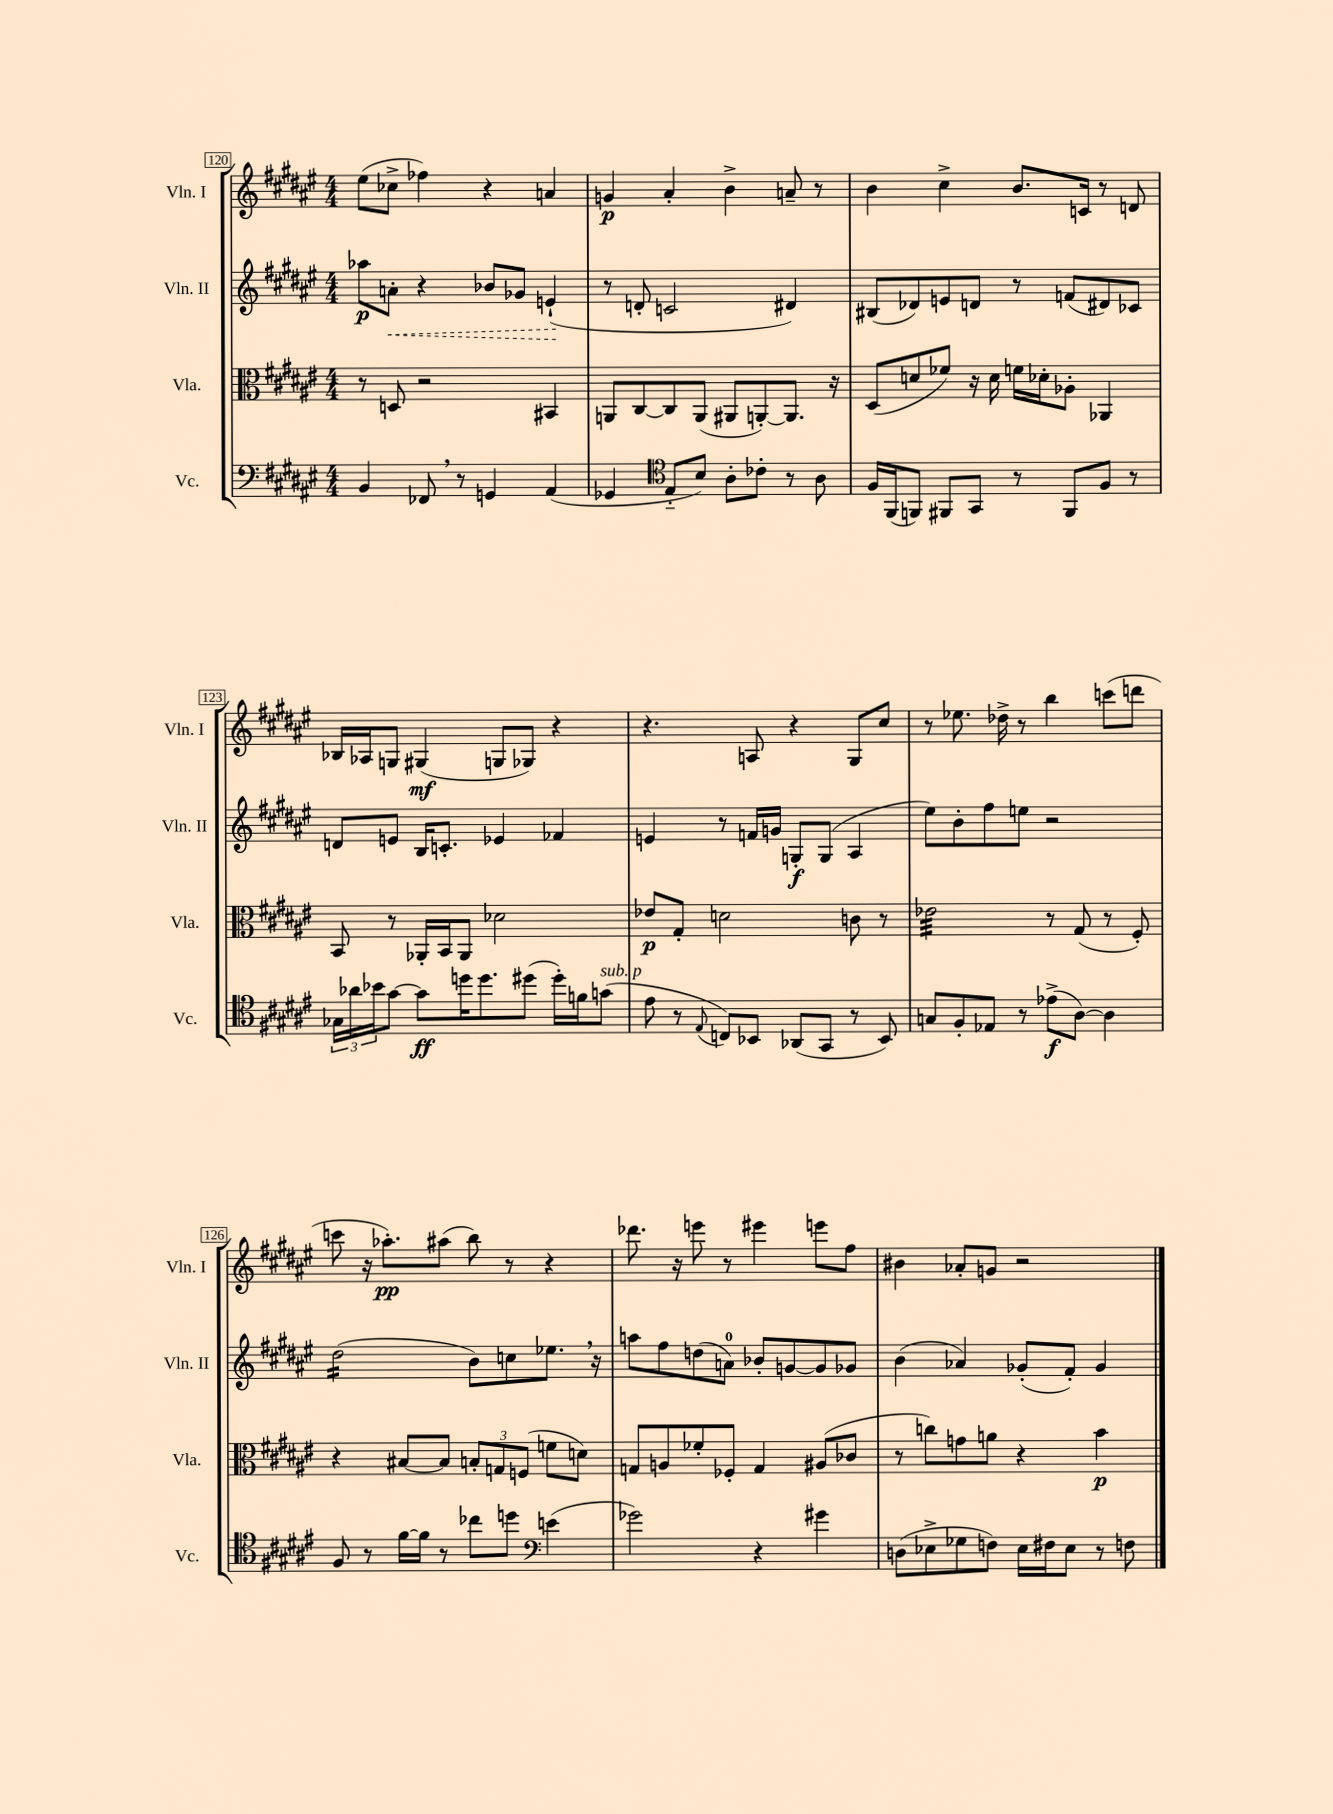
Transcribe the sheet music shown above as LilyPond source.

<<
\new StaffGroup <<
\new Staff = "s0" \with { instrumentName = "Vln. I" shortInstrumentName = "Vln. I" } {
    \clef treble \key fis \major \numericTimeSignature \time 4/4
    eis''8( ces''8-> fes''4) r4 a'4 |
    g'4\p ais'4-. b'4-> a'8-- r8 |
    b'4 cis''4-> b'8. c'16 r8 d'8 |
    bes16 aes16 g8 gis4\mf( g8 ges8) r4 |
    r4. a8 r4 gis8 cis''8 |
    r8 ees''8. des''16-> r8 b''4 c'''8( d'''8 |
    c'''8 r16 aes''8.-.\pp) ais''8( b''8) r8 r4 |
    des'''8. r16 e'''8 r8 eis'''4 e'''8 fis''8 |
    bis'4 aes'8-. g'8 r2 \bar "|." |
}
\new Staff = "s1" \with { instrumentName = "Vln. II" shortInstrumentName = "Vln. II" } {
    \clef treble \key fis \major \numericTimeSignature \time 4/4
    aes''8\p \once \override Hairpin.style = #'dashed-line a'8-.\< r4 bes'8 ges'8 e'4-!\!( |
    r8 d'8-. c'2 dis'4) |
    bis8( des'8) e'8 d'8 r8 f'8( dis'8) ces'8 |
    d'8 e'8 b16 c'8.-. ees'4 fes'4 |
    e'4 r8 f'16 g'16 g8-.\f g8( ais4 |
    eis''8) b'8-. fis''8 e''8 r2 |
    dis''2:16( b'8) c''8 ees''8. \breathe r16 |
    a''8 fis''8 d''8( a'8-0) bes'8-. g'8~ g'8 ges'8 |
    b'4( aes'4) ges'8-.( fis'8-.) ges'4 \bar "|." |
}
\new Staff = "s2" \with { instrumentName = "Vla." shortInstrumentName = "Vla." } {
    \clef alto \key fis \major \numericTimeSignature \time 4/4
    r8 d8 r2 bis,4 |
    a,8 cis8~ cis8 a,8( ais,8 a,8~-.) a,8. r16 |
    dis8( d'8 fes'8) r16 d'16 f'16 des'16-. aes8-. aes,4 |
    b,8 r8 aes,16-. b,16 aes,8 des'2 |
    ees'8\p gis8-. d'2 c'8 r8 |
    ees'2:32 r8 gis8( r8 fis8-.) |
    r4 bis8~ bis8 \tuplet 3/2 { b8-. g8 f8( } f'8 d'8) |
    g8 a8 fes'8-. fes8-. g4 ais8( ces'8 |
    r8 c''8) g'8 a'8 r4 b'4\p \bar "|." |
}
\new Staff = "s3" \with { instrumentName = "Vc." shortInstrumentName = "Vc." } {
    \clef bass \key fis \major \numericTimeSignature \time 4/4
    b,4 fes,8 \breathe r8 g,4 ais,4( |
    ges,4 \clef tenor eis8-_ b8) ais8-. ces'8-. r8 ais8 |
    fis16 fis,16( f,8) fis,8 gis,8 r8 fis,8 fis8 r8 |
    \tuplet 3/2 { ges16 aes'16 bes'16 } gis'8~ gis'8\ff d''16 d''8. dis''8( dis''16-.) f'16 g'8^\markup { \italic "sub. p" }( |
    eis'8 r8 \appoggiatura { eis8 } c8) bes,8 aes,8( gis,8 r8 bes,8) |
    g8 fis8-. ees8 r8 ees'8->\f( ais8~) ais4 |
    fis8 r8 fis'16~ fis'16 r8 ces''8 d''8 \clef bass e'4( |
    ges'2) r4 gis'4 |
    d8( ees8-> ges8 f8) ees16 fis16 ees8 r8 f8 \bar "|." |
}
>>
>>
\layout { \context { \Score currentBarNumber = #120 \override BarNumber.stencil = #(make-stencil-boxer 0.1 0.3 ly:text-interface::print) } }
